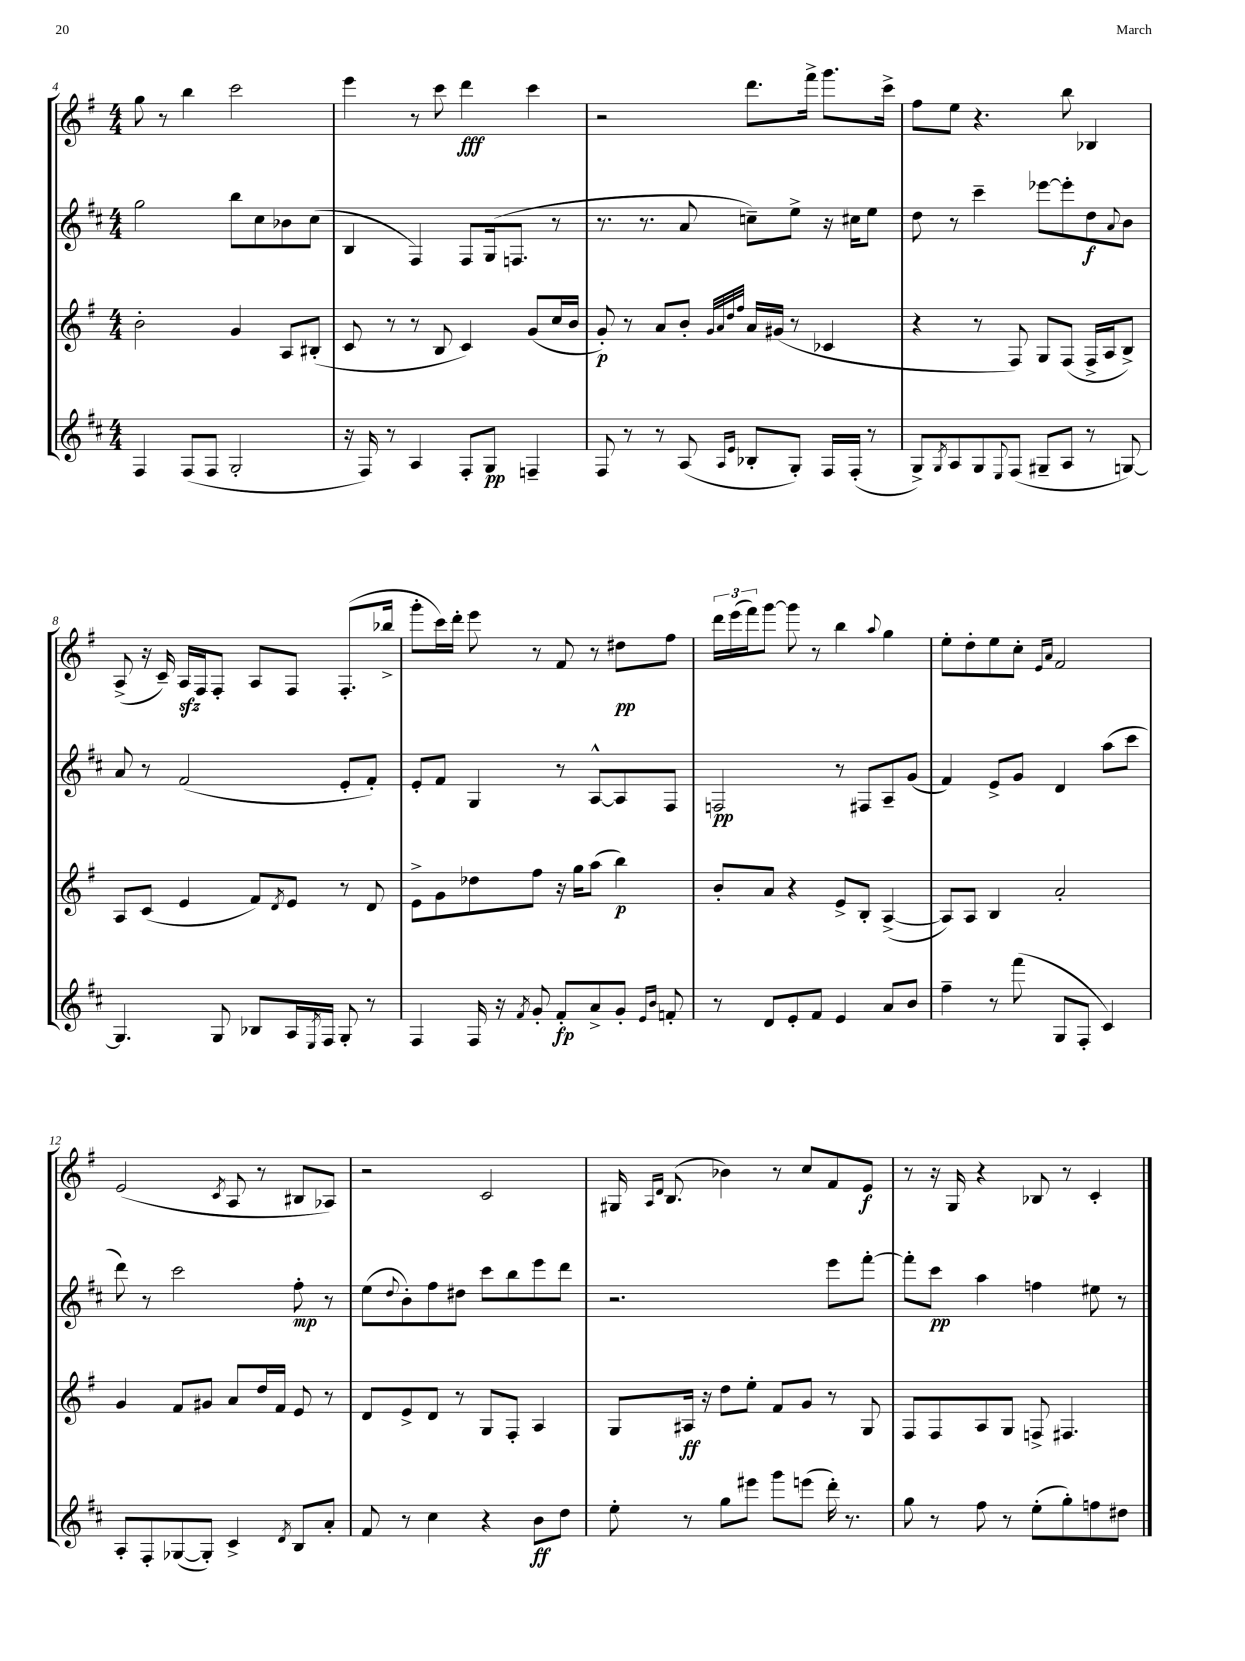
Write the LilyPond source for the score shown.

<<
\new StaffGroup <<
\new Staff = "s0" {
    \clef treble \key g \major \numericTimeSignature \time 4/4
    g''8 r8 b''4 c'''2 |
    e'''4 r8 c'''8 d'''4\fff c'''4 |
    r2 d'''8. fis'''16-> g'''8. c'''16-> |
    fis''8 e''8 r4. b''8 bes4 |
    a8->( r16 c'16--) a16\sfz fis16 fis8-. a8 fis8 fis8.-.( bes''16-> |
    g'''8-. c'''16) d'''16-. e'''8 r8 fis'8 r8 dis''8\pp fis''8 |
    \tuplet 3/2 { d'''16 e'''16( fis'''16) } g'''8~ g'''8 r8 b''4 \appoggiatura { a''8 } g''4 |
    e''8-. d''8-. e''8 c''8-. \grace { e'16 a'16 } fis'2 |
    e'2( \acciaccatura { c'8 } a8 r8 bis8 aes8) |
    r2 c'2 |
    gis16 \grace { a16 d'16 } b8.( bes'4) r8 c''8 fis'8 e'8\f |
    r8 r16 g16 r4 bes8 r8 c'4-. \bar "|." |
}
\new Staff = "s1" {
    \clef treble \key d \major \numericTimeSignature \time 4/4
    g''2 b''8 cis''8 bes'8 cis''8( |
    b4 fis4) fis8 g16( f8. r8 |
    r8. r8. a'8 c''8--) e''8-> r16 cis''16 e''8 |
    d''8 r8 cis'''4-- ees'''8~ ees'''8-. d''8\f \appoggiatura { a'8 } b'8 |
    a'8 r8 fis'2( e'8-. fis'8-.) |
    e'8-. fis'8 g4 r8 a8~-^ a8 fis8 |
    f2\pp r8 fis8 a8-- g'8( |
    fis'4) e'8-> g'8 d'4 a''8( cis'''8 |
    d'''8) r8 cis'''2 fis''8-.\mp r8 |
    e''8( \appoggiatura { d''8 } b'8-.) fis''8 dis''8 cis'''8 b''8 e'''8 d'''8 |
    r2. e'''8 fis'''8~-. |
    fis'''8-. cis'''8\pp a''4 f''4 eis''8 r8 \bar "|." |
}
\new Staff = "s2" {
    \clef treble \key g \major \numericTimeSignature \time 4/4
    b'2-. g'4 a8 bis8-.( |
    c'8 r8 r8 b8 c'4) g'8( c''16 b'16 |
    g'8-.\p) r8 a'8 b'8-. \grace { g'32 a'32 d''32 fis''32 } a'16 gis'16( r8 ces'4 |
    r4 r8 fis8) g8 fis8( fis16-> a16 b8->) |
    a8 c'8( e'4 fis'8) \acciaccatura { d'8 } e'8 r8 d'8 |
    e'8-> g'8 des''8 fis''8 r16 g''16 a''8( b''4\p) |
    b'8-. a'8 r4 e'8-> b8-. a4~->( |
    a8) a8 b4 a'2-. |
    g'4 fis'8 gis'8 a'8 d''16 fis'16 e'8 r8 |
    d'8 e'8-> d'8 r8 g8 fis8-. a4 |
    g8 ais16\ff r16 d''8 e''8-. fis'8 g'8 r8 g8 |
    fis8 fis8 a8 g8 f8-> fis4. \bar "|." |
}
\new Staff = "s3" {
    \clef treble \key d \major \numericTimeSignature \time 4/4
    fis4 fis8( fis8 g2-. |
    r16 fis16) r8 a4 fis8-. g8\pp f4-- |
    fis8 r8 r8 a8( \grace { a16 e'16 } bes8-. g8-.) fis16 fis16-.( r8 |
    g8->) \acciaccatura { g8 } a8 g8 \appoggiatura { e8 } fis8( gis8-- a8 r8 g8~) |
    g4. g8 bes8 a16 \acciaccatura { e8 } fis16 g8-. r8 |
    fis4 fis16 r16 \acciaccatura { fis'8 } g'8-. fis'8-.\fp a'8-> g'8-. \grace { e'16 b'16 } f'8-. |
    r8 d'8 e'8-. fis'8 e'4 a'8 b'8 |
    fis''4-- r8 fis'''8( g8 fis8-. cis'4) |
    a8-. fis8-. ges8~( ges8-.) cis'4-> \acciaccatura { d'8 } b8 a'8-. |
    fis'8 r8 cis''4 r4 b'8\ff d''8 |
    e''8-. r8 g''8 eis'''8 g'''8 e'''8( d'''16-.) r8. |
    g''8 r8 fis''8 r8 e''8-.( g''8-.) f''8 dis''8 \bar "|." |
}
>>
>>
\layout { \context { \Score currentBarNumber = #4 } }
